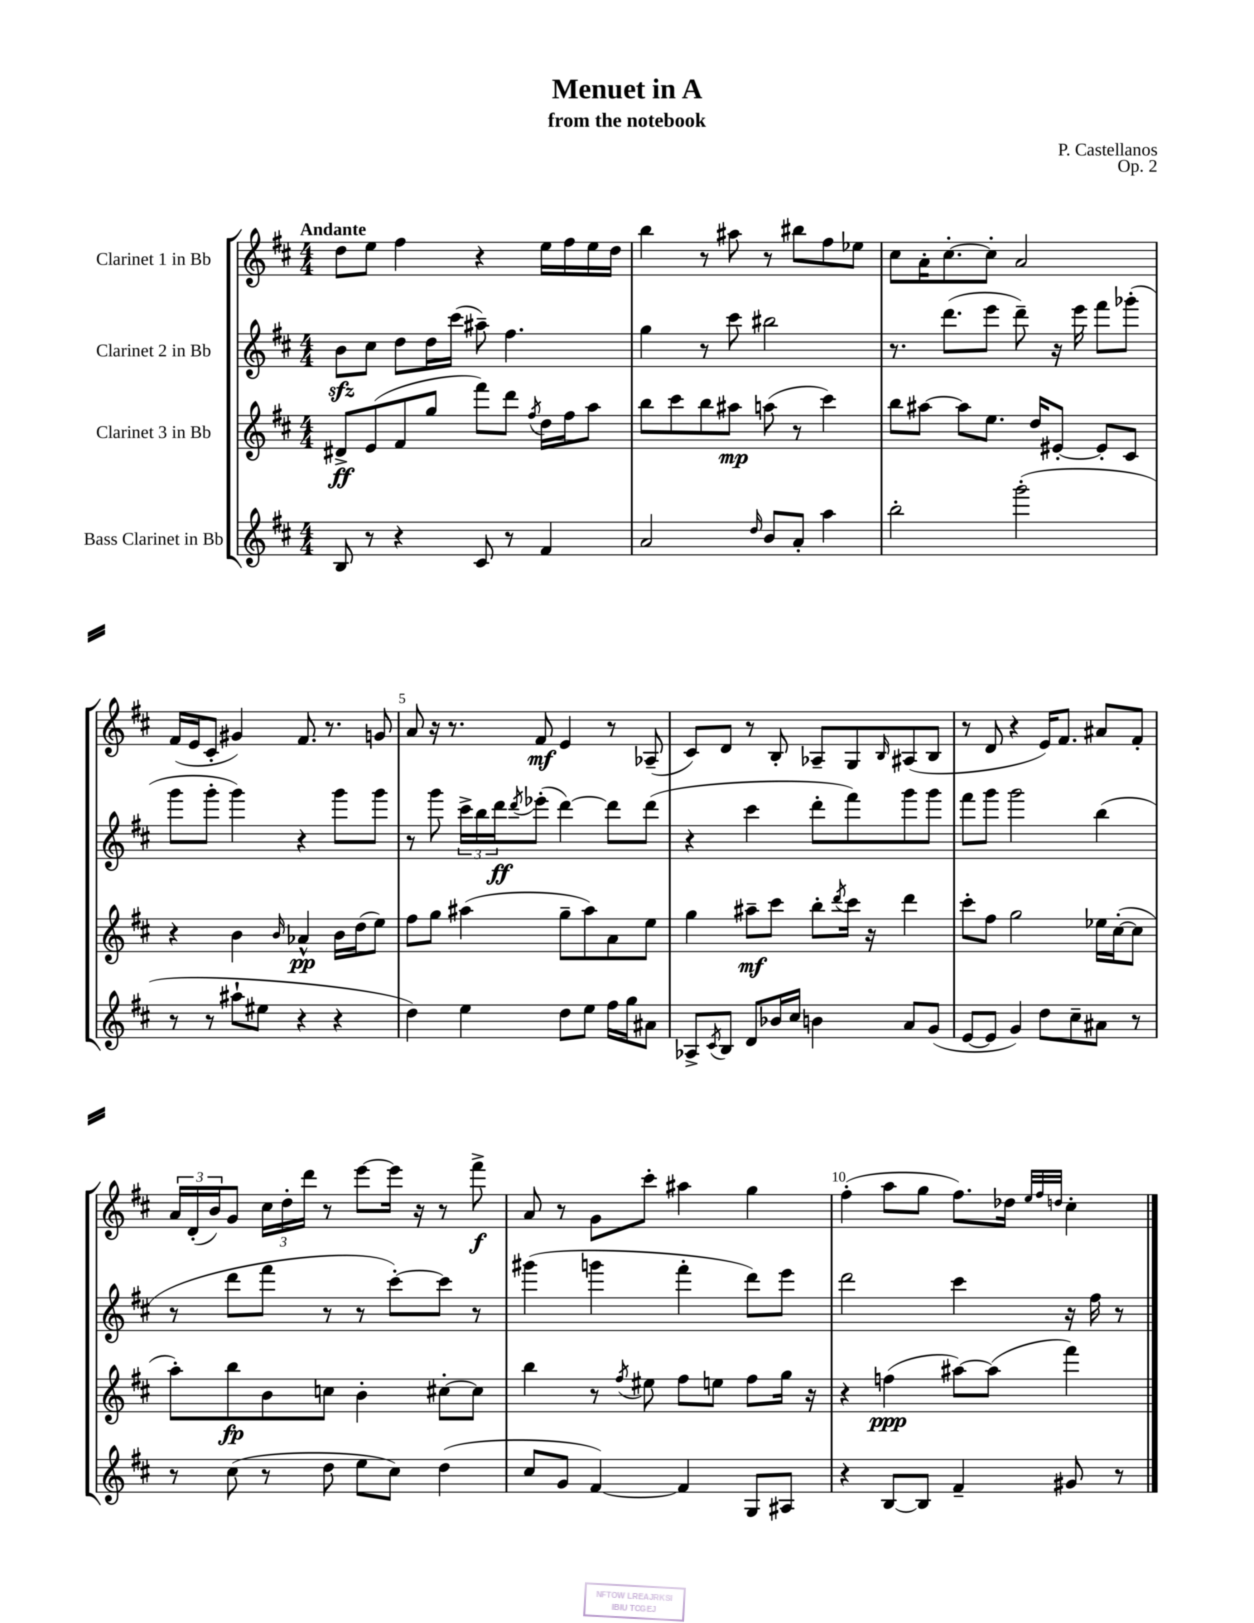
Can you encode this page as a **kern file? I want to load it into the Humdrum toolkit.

**kern	**kern	**kern	**kern
*staff4	*staff3	*staff2	*staff1
*clefG2	*clefG2	*clefG2	*clefG2
*k[f#c#]	*k[f#c#]	*k[f#c#]	*k[f#c#]
*M4/4	*M4/4	*M4/4	*M4/4
8B	8d#^	8b	8dd
8r	(8e	8cc#	8ee
4r	8f#	8dd	4ff#
.	8gg	16dd	.
.	.	(16ccc#	.
8c#	8fff#)	8aa#~)	4r
8r	8ddd	4.ff#	.
.	8qff#	.	.
4f#	16dd	.	16ee
.	16ff#	.	16ff#
.	8aa	.	16ee
.	.	.	16dd
=	=	=	=
2a	8bb	4gg	4bb
.	8ccc#	.	.
.	8bb	8r	8r
.	8aa#	8ccc#	8aa#
16qqdd	.	.	.
8b	(8aa	2bb#	8r
8a'	8r	.	8bb#
4aa	4ccc#)	.	8ff#
.	.	.	8ee-
=	=	=	=
2bb'	8bb	8.r	8cc#
.	[8aa#	.	16a'
.	.	(8.ddd	[8.cc#'
.	8aa#]	.	.
.	8.ee	8eee	8cc#']
(2ggg'	.	8ddd~)	2a
.	16dd	.	.
.	[8e#'	16r	.
.	.	16eee	.
.	8e#']	8fff#	.
.	8c#	(8ggg-'	.
=	=	=	=
8r	4r	8ggg	(16f#
.	.	.	16e
8r	.	8ggg'	8c#'
8aa#`	4b	4ggg)	4g#)
8ee#	.	.	.
.	16qqb	.	.
4r	4a-^^	4r	8.f#
.	.	.	8.r
4r	16b	8ggg	.
.	(16dd	.	.
.	8ee)	8ggg	8g
=	=	=	=
4dd)	8ff#	8r	8a
.	8gg	8ggg	16r
.	.	.	8.r
4ee	(4aa#	24ccc#^	.
.	.	24bb	.
.	.	24ddd	.
.	.	8qddd	.
.	.	(8eee-'	8f#
8dd	8gg~	[4ddd)	4e
8ee	8aa#)	.	.
16ff#	8a	8ddd]	8r
16gg	.	.	.
8a#	8ee	(8ddd	(8A-~
=	=	=	=
8A-^	4gg	4r	8c#)
8qc#	.	.	.
8B	.	.	8d
8d	8aa#~	4ccc#	8r
16b-	8ccc#	.	8B'
16cc#	.	.	.
4b	8bb'	8ddd'	8A-~
.	8qddd	.	.
.	16ccc#	8fff#)	8G
.	16r	.	.
.	.	.	16qqB
8a	4ddd	8ggg	(8A#
(8g	.	8ggg	8B
=	=	=	=
[8e	8ccc#'	8fff#	8r
8e]	8ff#	8ggg	8d
4g)	2gg	2ggg	4r
8dd	.	.	16e)
.	.	.	8.f#
8cc#~	.	.	.
8a#	16ee-	(4bb	8a#
.	([16cc#'	.	.
8r	8cc#]	.	8f#'
=	=	=	=
8r	8aa')	8r	24a
.	.	.	(24d'
.	.	.	24b)
(8cc#	8bb	8ddd	8g
8r	8b	8fff#	24cc#
.	.	.	24dd'
.	.	.	24ddd
8dd	8cc	8r	8r
8ee	4b'	8r	[8eee
8cc#)	.	[8ccc#')	16eee]
.	.	.	16r
(4dd	[8cc#'	8ccc#]	8r
.	8cc#]	8r	8fff#^
=	=	=	=
8cc#	4bb	(4ggg#	8a
8g	.	.	8r
[4f#)	8r	4ggg	8g
.	8qff#	.	.
.	8ee#	.	8ccc#'
4f#]	8ff#	4fff#'	4aa#
.	8ee	.	.
8G	8ff#	8ddd)	4gg
8A#	16gg	8eee	.
.	16r	.	.
=	=	=	=
4r	4r	2ddd	(4ff#'
[8B	(4ff	.	8aa
8B]	.	.	8gg
4f#~	[8aa#)	4ccc#	8.ff#)
.	(8aa#]	.	.
.	.	.	16dd-
.	.	.	32qqee
.	.	.	32qqff#
.	.	.	32qqdd
8g#	4fff#)	16r	4cc#'
.	.	16ff#	.
8r	.	8r	.
==	==	==	==
*-	*-	*-	*-
